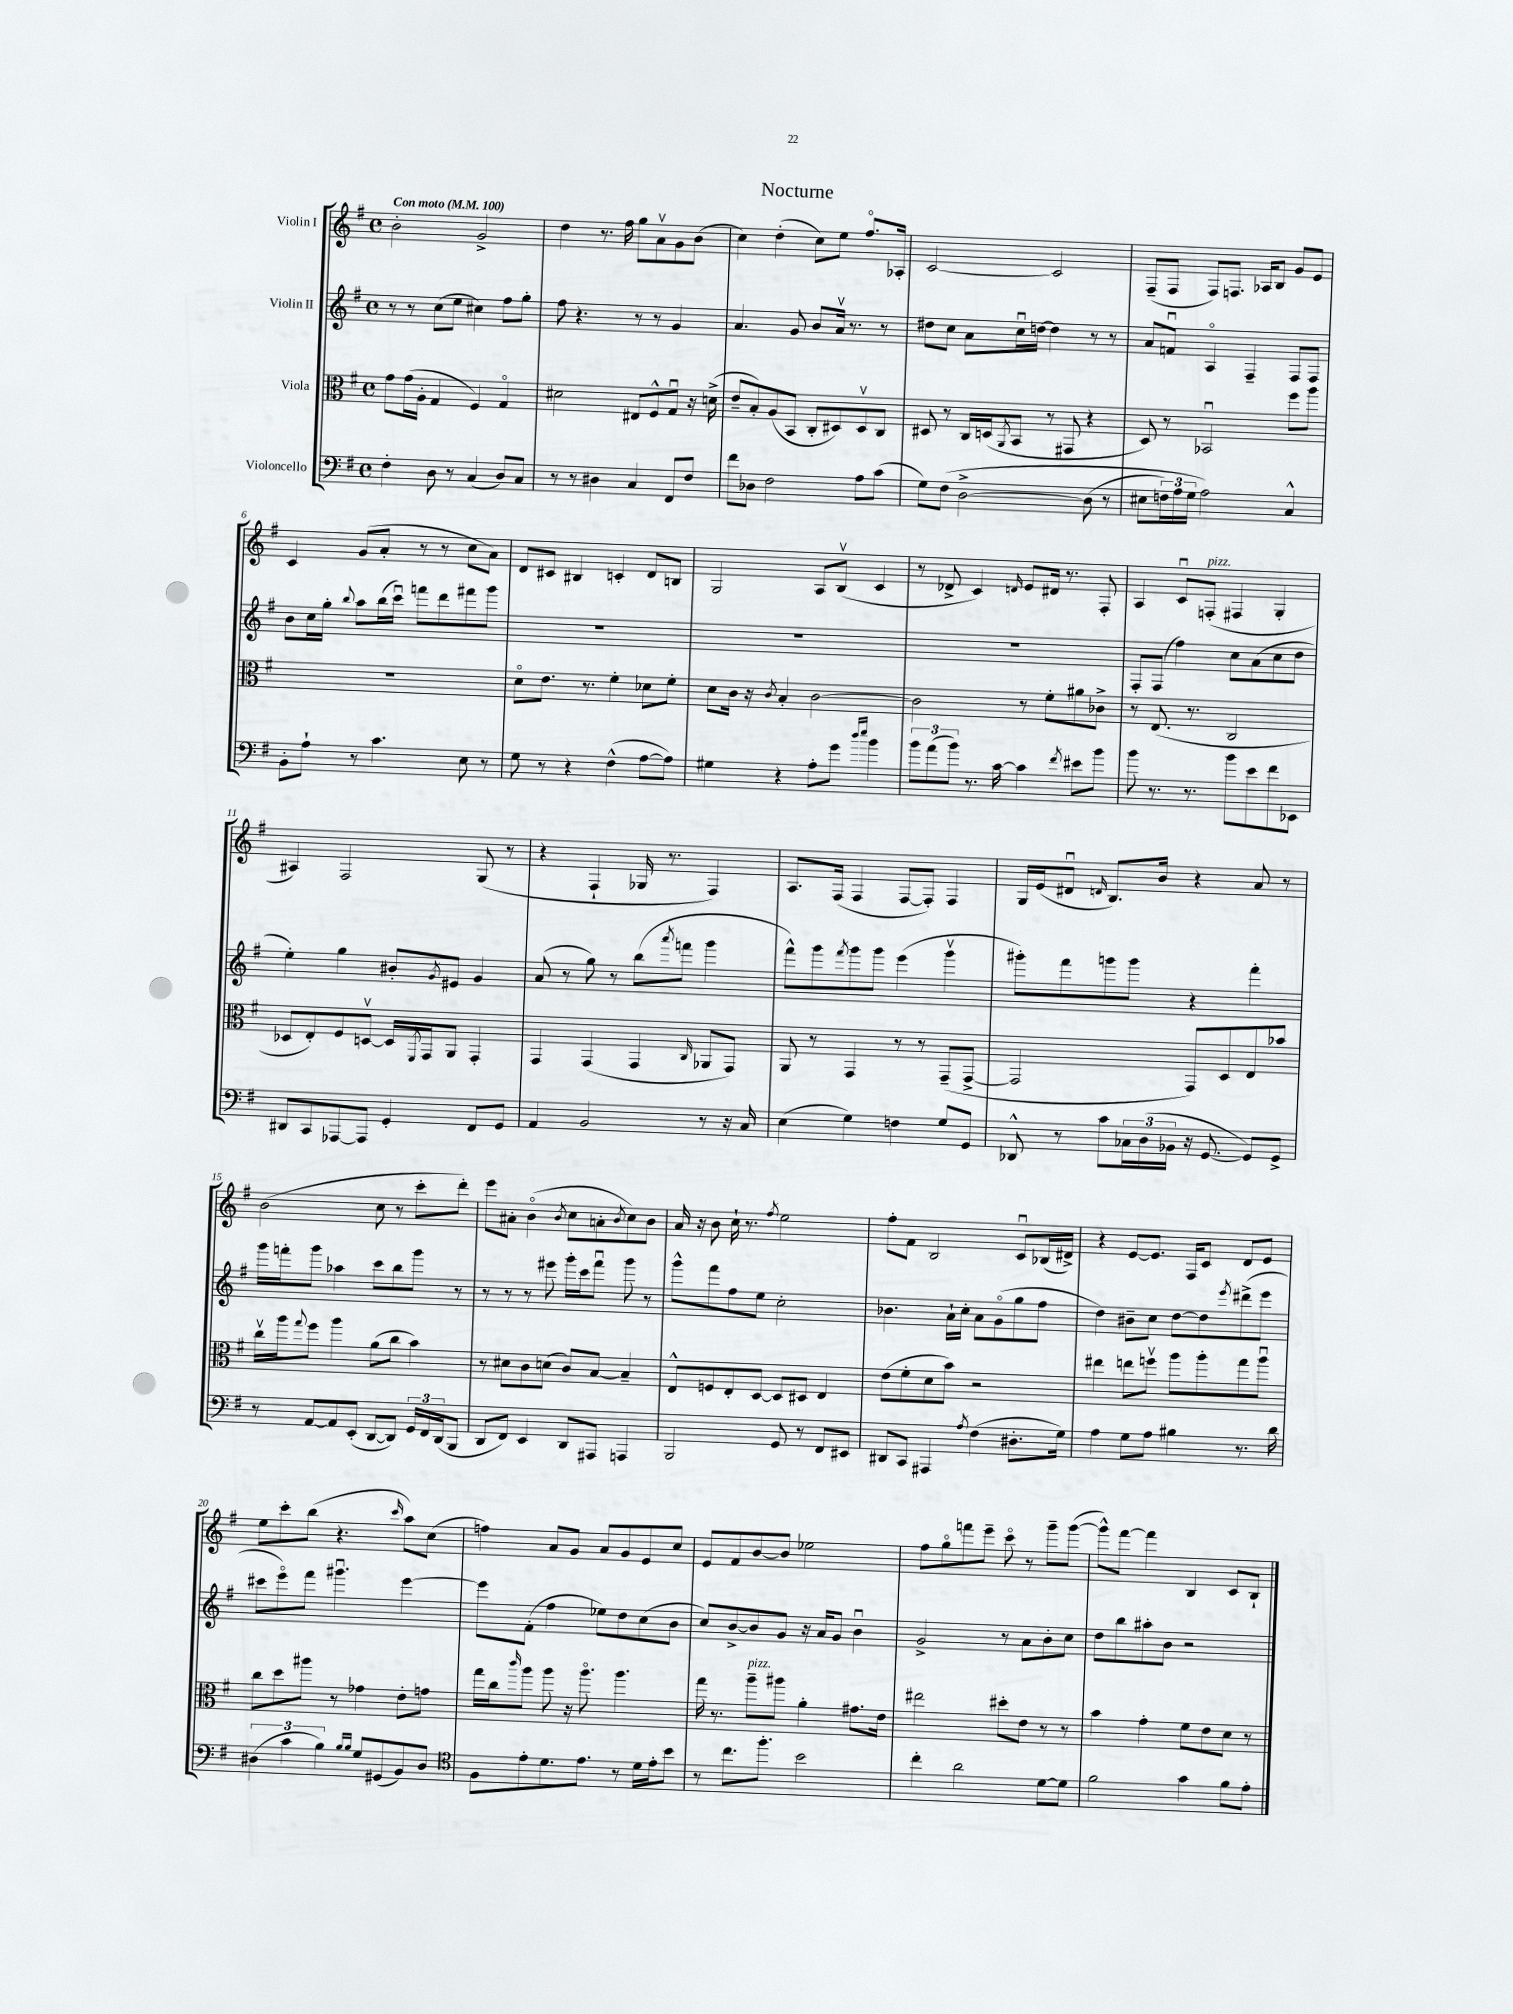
\header { title = "Nocturne" }
<<
\new StaffGroup <<
\new Staff = "s0" \with { instrumentName = "Violin I" } {
    \clef treble \key g \major \defaultTimeSignature \time 4/4 \tempo "Con moto" 4 = 100
    b'2-. g'2-> |
    d''4 r8. fis''16 g''8 a'8\upbow g'8 b'8( |
    c''4) d''4-.( c''8) e''8 fis''8.\flageolet aes16-. |
    c'2~ c'2 |
    fis8--( fis8 fis8) f8. aes16 b8 g'8 e'8 |
    c'4 g'8( a'8-. r8 r8 c''8 a'8) |
    d'8 cis'8 bis4 c'4-. d'8 b8 |
    g2 a8 b8\upbow( c'4 |
    r8 des'8-> c'4) \grace { d'16 } e'8 dis'16 r8. fis8-. |
    a4 c'8\downbow f8-.^\markup { \italic "pizz." }( fis4 g4-. |
    ais4) fis2 g8( r8 |
    r4 fis4-! ges16 r8. fis4) |
    a8. fis16( fis4 fis8~ fis8-.) fis4 |
    g16 e'16( dis'8\downbow \grace { d'16 } b8.) b'16 r4 a'8 r8 |
    b'2( c''8 r8 c'''8-. d'''8-.) |
    e'''8 ais'8-. b'4\flageolet( \acciaccatura { b'8 } c''8 a'8-. \acciaccatura { b'8 } c''8) b'8 |
    a'16 r16 b'8 c''16-! r8. \acciaccatura { fis''8 } e''2 |
    fis''8-. fis'8 b2 c'8\downbow bes16( dis'16->) |
    r4 e'8~ e'8. fis16 c'8 d'8 e'8 |
    e''8 c'''8-. b''8( r4. \grace { c'''16 } a''8) c''8( |
    f''4) a'8 g'8 a'8 g'8 e'8 c''8 |
    e'8 fis'8 b'8~ b'8 ees''2 |
    fis''8 g''8\flageolet f'''8 e'''8-- c'''8\flageolet r8 g'''8-- g'''8~( |
    g'''8-^) fis'''8~ fis'''4 b4 c'8 b8-! \bar "|." |
}
\new Staff = "s1" \with { instrumentName = "Violin II" } {
    \clef treble \key g \major \defaultTimeSignature \time 4/4
    r8 r8 c''8( e''8 cis''4) fis''8 g''8-. |
    fis''8 r4. r8 r8 g'4 |
    a'4. g'8 b'8 a'16\upbow r8. r8 |
    dis''8 c''8 a'8 c''16\downbow d''16~ d''4 r8 r8 |
    a'8 f'8\downbow a4\flageolet fis4-- fis8 fis8 |
    b'8 c''16 g''16-. \appoggiatura { b''8 } a''8 b''16( c'''16\downbow) f'''8 d'''8 fis'''8 g'''8 |
    R1 |
    R1 |
    R1 |
    fis8-. fis8( fis''4) c''8 a'8( c''8 d''8 |
    e''4-.) g''4 bis'8-. \acciaccatura { g'8 } eis'8 g'4 |
    a'8( r8 g''8) r8 b''8( \acciaccatura { a'''8 } f'''8 g'''4 |
    fis'''8-^) g'''8 \acciaccatura { fis'''8 } g'''8 g'''8 e'''4( g'''4\upbow |
    gis'''8-.) fis'''8 g'''8 g'''8 r4 fis'''4-. |
    g'''16 f'''16-. g'''8 aes''4 c'''8 b''8 g'''8 r8 |
    r8 r8 r8 eis'''8 g'''16-. c'''16 fis'''8\downbow g'''8 r8 |
    g'''8-^ fis'''8 fis''8 e''8 c''2-. |
    bes'4. a'16-! c''16-. a'8 g'8\flageolet( g''8 fis''8 |
    d''4) bis'8-- c''8 d''8~ d''8 \acciaccatura { e'''8 } dis'''8->( e'''8 |
    cis'''8 e'''8\flageolet) fis'''8 gis'''4.\downbow e'''4~ |
    e'''8 fis'8-.( fis''4 ees''8) d''8 c''8( b'8 |
    c''8) b'8~-> b'8 g'8 r16 a'16 g'8 b'4\downbow |
    g'2-> r8 a'8 b'8-. c''8 |
    d''8 b''8 ais''8-. b'8 r2 \bar "|." |
}
\new Staff = "s2" \with { instrumentName = "Viola" } {
    \clef alto \key g \major \defaultTimeSignature \time 4/4
    g'8 g'16( a16-. g4 fis4) g4\flageolet |
    dis'2 eis8 fis8-^ g8\downbow r16 d'16->( |
    e'8-- b8-.) a8( b,8 c8-. dis8) dis8\upbow c8 |
    dis8 r8 c16 d16( \acciaccatura { a,8 } b,8 r8 gis,8 r4 |
    d8) r8 bes,2\downbow fis''8 a''8 |
    R1 |
    d'8\flageolet e'8. r8. fis'4-. des'8 fis'8-. |
    d'8 c'16 r16 \acciaccatura { c'8 } b4-. c'2~ |
    c'2 r8 fis'8-. ais'8 ces'8-> |
    r8 e8.( r8. c2 |
    des8 e8-.) fis8 d8~\upbow d16 \acciaccatura { fis,8 } g,16 a,8 g,4-. |
    g,4 g,4( g,4 \grace { c16 } aes,8 g,8) |
    a,8 r8 g,4 r8 r8 g,8--( g,8~-> |
    g,2 g,8) d8 e8 bes'8 |
    c''16\upbow a''16 \appoggiatura { g''8 } fis''8 a''4 a'8( c''8 b'4) |
    r8 dis'8 c'8 d'8( c'8) b8~ b4-- |
    e8-^ f8 e8-. d8~ d8 dis8 e4 |
    e'8( fis'8-. d'8 b'8) r2 |
    eis''4 e''8 f''8\upbow a''8 a''8-. g''8 a''8\downbow |
    c''8 d''8 ais''8 r8 ges'4 e'8-. g'8 |
    g''16 c''16 \grace { c'''16 } a''8 a''8 r16 a''8.\flageolet a''4. |
    g''16 r8. a''8--^\markup { \italic "pizz." } ais''8 a'4-. gis'8. e'16 |
    eis''2 dis''8-. e'8 r8 r8 |
    b'4 g'4-. fis'8 e'8 d'8 r8 \bar "|." |
}
\new Staff = "s3" \with { instrumentName = "Violoncello" } {
    \clef bass \key g \major \defaultTimeSignature \time 4/4
    fis4-. d8 r8 c4( d8) c8 |
    r8 r8 dis4 c4 fis,8 fis8 |
    fis'8 des8 fis2 a8 c'8( |
    g8) fis8\( d2~-> d8( r8 |
    eis8 \tuplet 3/2 { f16) a16 g16 } a2\) c4-^ |
    b,8-. a8-! r8 c'4. e8 r8 |
    g8 r8 r4 fis4-^( a8~ a8) |
    gis4 r4 a8-. g'8 \grace { d''16 e''16 } b'4 |
    \tuplet 3/2 { b'8 a'8( b'8) } r8. c'16~ c'4 \acciaccatura { fis'8 } eis'8 b'8 |
    b'8 r8. r8. b'8 e'8 fis'8 ees,8 |
    dis,8 c,8 aes,,8~ aes,,8 g,4-. fis,8 g,8 |
    a,4 b,2 r8 r16 c16 |
    e4( g4) f4 g8 g,8 |
    des,8-^ r8 c'8 \tuplet 3/2 { ces16 d16( bes,16 } r16 g,8.~ g,8) g,8-> |
    r8 a,8~ a,8 e,8-.( d,8~ d,8) \tuplet 3/2 { g,16 fis,16 d,16( } b,,8 |
    d,8 fis,8) e,4 d,8 ais,,8 a,,4 |
    b,,2 g,8 r8 fis,8 eis,8 |
    dis,8 c,8 ais,,4 \acciaccatura { a8 } fis4( dis8.-. g16) |
    a4 g8 a8 bis4 r8. d'16 |
    \tuplet 3/2 { dis4( c'4 b4) } \grace { b16 b16 } g8 gis,8( b,8) dis8 |
    \clef tenor fis8 e'8-. d'8. e'8. r8 d'16 e'16-. b'8 |
    r8 c''8. fis''8.-. b'2 |
    c''4-. a'2 d'8~ d'8 |
    fis'2 g'4 fis'8 e'8-. \bar "|." |
}
>>
>>
